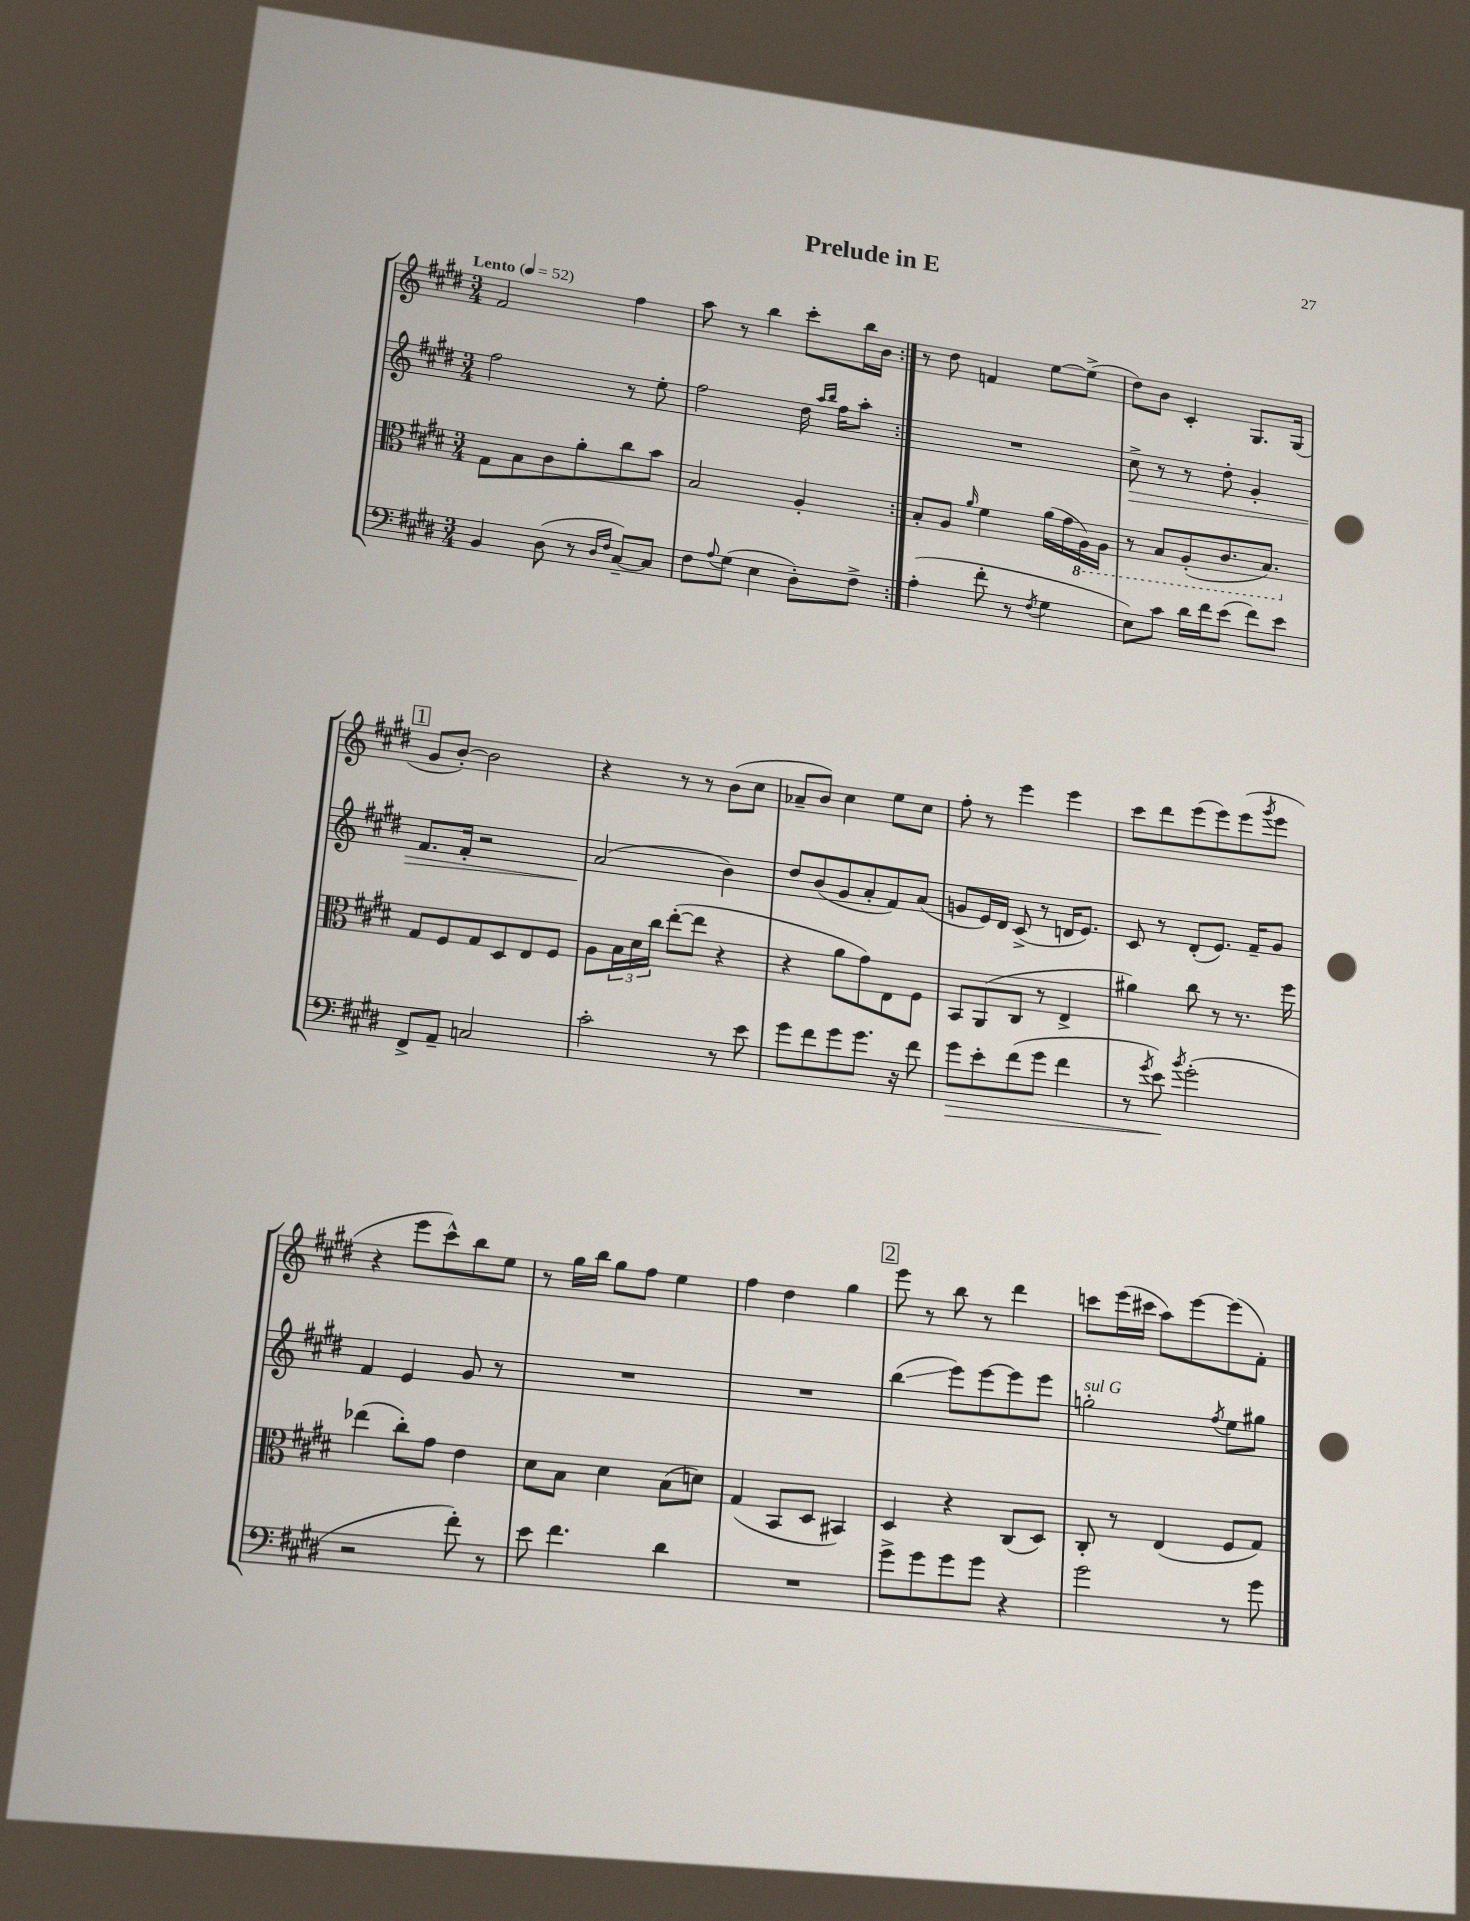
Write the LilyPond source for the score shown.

\header { title = "Prelude in E" }
<<
\new StaffGroup <<
\new Staff = "s0" {
    \clef treble \key e \major \numericTimeSignature \time 3/4 \tempo "Lento" 4 = 52
    \repeat volta 2 { fis'2 fis''4 |
    a''8 r8 b''4 cis'''8-. b''16 b'16 | }
    r8 dis''8 f'4 e''8~ e''8->( |
    dis''8) b'8 cis'4-. gis8. gis16( |
    \mark \markup { \box "1" } gis'8 b'8~-.) b'2 |
    r4 r8 r8 b'8( cis''8 |
    aes'8-- b'8) cis''4 e''8 cis''8 |
    fis''8-. r8 e'''4 e'''4 |
    cis'''8 dis'''8 e'''8( e'''8) e'''8( \acciaccatura { gis'''8 } e'''8 |
    r4 e'''8 cis'''8-^) b''8 e''8 |
    r8 gis''16 b''16 gis''8 fis''8 e''4 |
    fis''4 dis''4 gis''4 |
    \mark \markup { \box "2" } e'''8 r8 b''8 r8 dis'''4 |
    c'''8 e'''16( cis'''16 a''8) e'''8~ e'''8( fis'8-.) \bar "|." |
}
\new Staff = "s1" {
    \clef treble \key e \major \numericTimeSignature \time 3/4
    \repeat volta 2 { fis''2 r8 e''8-. |
    fis''2 dis''16 \grace { a''16 b''16 } fis''16 a''8-. | }
    R2. |
    cis''8->\> r8 r8 dis''8-. gis'4-. |
    \mark \markup { \box "1" } fis'8. fis'16-. r2 |
    a'2\!( b'4) |
    dis''8 b'8( gis'8 a'8-. fis'8) a'8( |
    g'8 e'16) dis'16 cis'8->( r8 d'16 e'8.) |
    cis'8 r8 dis'8-.( e'8.) fis'16-- gis'8 |
    fis'4 e'4 gis'8 r8 |
    R2. |
    R2. |
    \mark \markup { \box "2" } b''4\glissando( e'''8) e'''8~ e'''8 e'''8 |
    g''2-.^\markup { \italic "sul G" } \acciaccatura { fis''8 } e''8 gis''8 \bar "|." |
}
\new Staff = "s2" {
    \clef alto \key e \major \numericTimeSignature \time 3/4
    \repeat volta 2 { gis8 b8 cis'8 a'8-. cis''8 b'8 |
    b2 a4-. | }
    b8-. a8 \grace { a'16 } fis'4 a'16( gis'16 \ottava #-1 a,16) a,16 |
    r8 b,8 a,8-.( cis8. b,8.) \ottava #0 |
    \mark \markup { \box "1" } gis8 fis8 gis8 dis8 e8 fis8 |
    a8 \tuplet 3/2 { b16 dis'16 cis''16 } e''8~-.( e''8 r4 |
    r4 a'8 gis'8) e8 fis8 |
    b,8 a,8( cis8 r8 e4-> |
    ais'4) cis''8 r8 r8. fis''16 |
    ees''4( cis''8-.) gis'8 e'4 |
    dis'8 b8 dis'4 b8( d'8) |
    gis4( b,8 dis8 bis,4) |
    \mark \markup { \box "2" } dis4 r4 cis8( dis8) |
    cis8-. r8 e4( fis8 gis8) \bar "|." |
}
\new Staff = "s3" {
    \clef bass \key e \major \numericTimeSignature \time 3/4
    \repeat volta 2 { b,4 dis8( r8 \grace { dis16 fis16 } cis8~--) cis8 |
    fis8 \appoggiatura { a8 } gis8( e4 dis8-.) fis8-> | }
    a4-.( fis'8-. r8 \acciaccatura { fis8 } gis4 |
    e8) cis'8 dis'16 fis'16 e'8( fis'8) e'8 |
    \mark \markup { \box "1" } fis,8-> a,8-- c2 |
    cis'2-. r8 e'8 |
    gis'8 fis'8 gis'8 gis'8. r16 fis'8 |
    gis'8\> e'8-. fis'8( gis'8 fis'4 |
    r8 \acciaccatura { gis'8 } e'8\!) \acciaccatura { b'8 } gis'2-.( |
    r2 fis'8-.) r8 |
    e'8 fis'4. dis'4 |
    R2. |
    \mark \markup { \box "2" } gis'8-> gis'8 gis'8 gis'8 r4 |
    gis'2 r8 gis'8 \bar "|." |
}
>>
>>
\layout { \context { \Score \remove "Bar_number_engraver" } }
